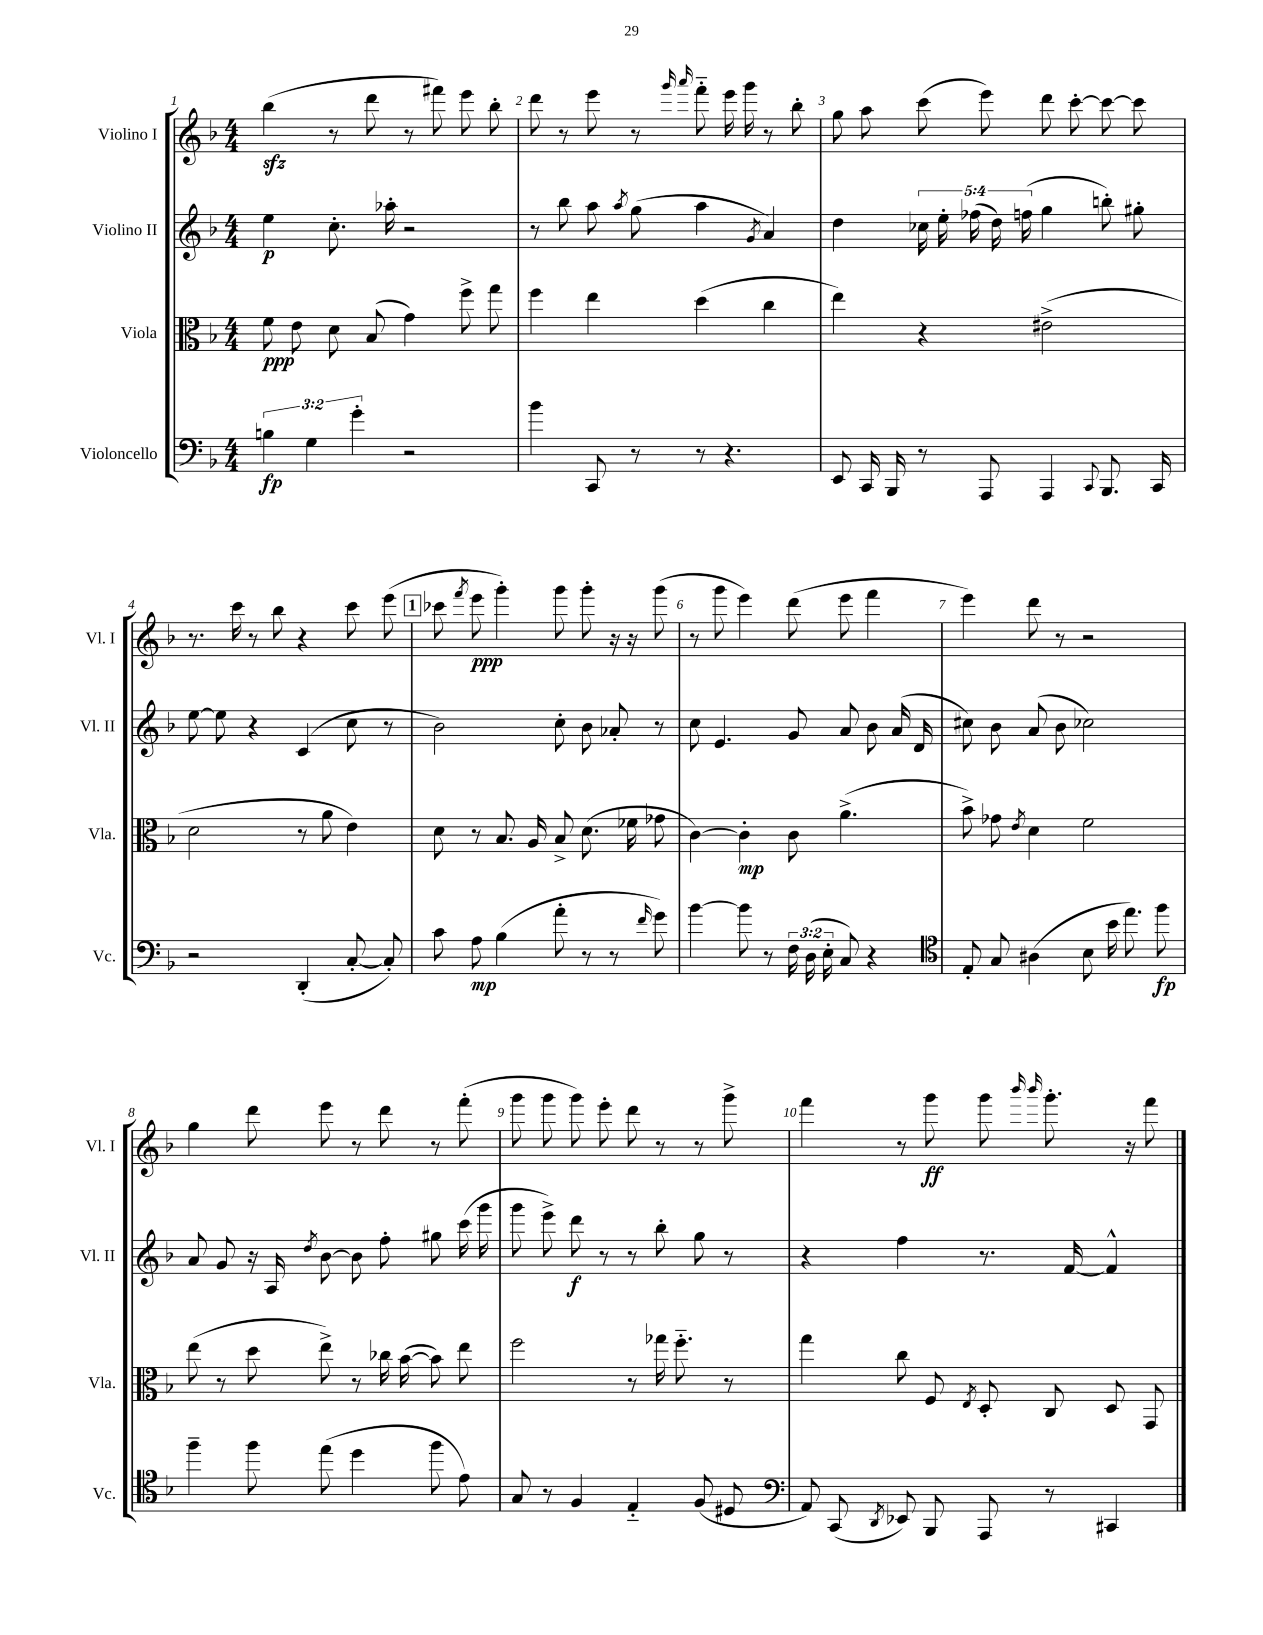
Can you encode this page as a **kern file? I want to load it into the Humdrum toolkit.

**kern	**kern	**kern	**kern
*staff4	*staff3	*staff2	*staff1
*clefF4	*clefC3	*clefG2	*clefG2
*k[b-]	*k[b-]	*k[b-]	*k[b-]
*M4/4	*M4/4	*M4/4	*M4/4
6B	8f	4ee	(4bb-
.	8e	.	.
6G	.	.	.
.	8d	8.cc'	8r
6g'	.	.	.
.	(8B-	.	8ddd
.	.	16aa-'	.
2r	4g)	2r	8r
.	.	.	8fff#)
.	8ff^	.	8eee
.	8gg	.	8bb-'
=	=	=	=
4b-	4ff	8r	8ddd
.	.	8bb-	8r
8CC	4ee	8aa	8eee
.	.	8qaa	.
8r	.	(8gg	8r
.	.	.	16qqggg
.	.	.	16qqaaa
8r	(4dd	4aa	8fff'~
4.r	.	.	16eee
.	.	.	16ggg
.	.	8qg	.
.	4cc	4a)	8r
.	.	.	8bb-'
=	=	=	=
8EE	4ee)	4dd	8gg
16CC	.	.	8aa
16BBB-	.	.	.
8r	4r	20cc-	(8ccc
.	.	20ee'	.
.	.	(20ff-	.
8AAA	.	.	8eee)
.	.	20dd)	.
.	.	(20ff	.
4AAA	(2e#^	4gg	8ddd
.	.	.	[8ccc'
8qqCC	.	.	.
8.BBB-	.	8bb')	8ccc_
.	.	8gg#'	8ccc]
16CC	.	.	.
=	=	=	=
2r	2d	[8ee	8.r
.	.	8ee]	.
.	.	.	16ccc
.	.	4r	8r
.	.	.	8bb-
(4DD'	8r	(4c	4r
.	8a	.	.
[8C'	4e)	8cc	8ccc
8C'])	.	8r	(8eee
=	=	=	=
8c	8d	2b-)	8ccc-
.	.	.	8qfff
8A	8r	.	8eee
(4B-	8.B-	.	4ggg')
.	16A	.	.
8a'	8B-^	8cc'	8ggg
8r	(8.d	8b-	8ggg'
8r	.	8a-'	16r
.	16f-	.	16r
16qqf	.	.	.
8g)	8g-	8r	(8ggg
=	=	=	=
[4b-	[4c)	8cc	8r
.	.	4.e	8ggg
8b-]	4c']	.	4eee)
8r	.	.	.
24F	8c	8g	(8ddd
(24D	.	.	.
24E'	.	.	.
8C)	(4.a^	8a	8eee
4r	.	8b-	4fff
.	.	(16a	.
.	.	16d	.
=	=	=	=
*clefC4	*	*	*
8E'	8b-^)	8cc#)	4eee)
8G	8g-	8b-	.
.	8qe	.	.
(4A#	4d	(8a	8ddd
.	.	8b-	8r
8B-	2f	2cc-)	2r
16b-	.	.	.
8.ee)	.	.	.
8ff	.	.	.
=	=	=	=
4ff~	(8ee	8a	4gg
.	8r	8g	.
8ff	8dd	16r	8ddd
.	.	16A	.
.	.	8qdd	.
(8ee	8ee^)	[8b-	8eee
4dd	8r	8b-]	8r
.	16cc-	8ff'	8ddd
.	([16b-	.	.
8ff	8b-])	8gg#	8r
8e)	8ee	(16ccc	(8fff'
.	.	16ggg	.
=	=	=	=
8G	2ff	8ggg	8ggg
8r	.	8eee^)	8ggg
4F	.	8ddd	8ggg)
.	.	8r	8eee'
4E'~	8r	8r	8ddd
.	16gg-	8bb-'	8r
.	8.ff'~	.	.
(8F	.	8gg	8r
8D#	8r	8r	8ggg^
=	=	=	=
*clefF4	*	*	*
8AA)	4gg	4r	4fff
(8CC	.	.	.
8qDD	.	.	.
8EE-)	8cc	4ff	8r
8BBB-	8F	.	8ggg
.	8qE	.	.
8AAA	8D'	8.r	8ggg
.	.	.	16qqbbb-
.	.	.	16qqbbb-
8r	8C	.	8.ggg'
.	.	[16f	.
4CC#	8D	4f^^]	.
.	.	.	16r
.	8GG	.	8fff
==	==	==	==
*-	*-	*-	*-
